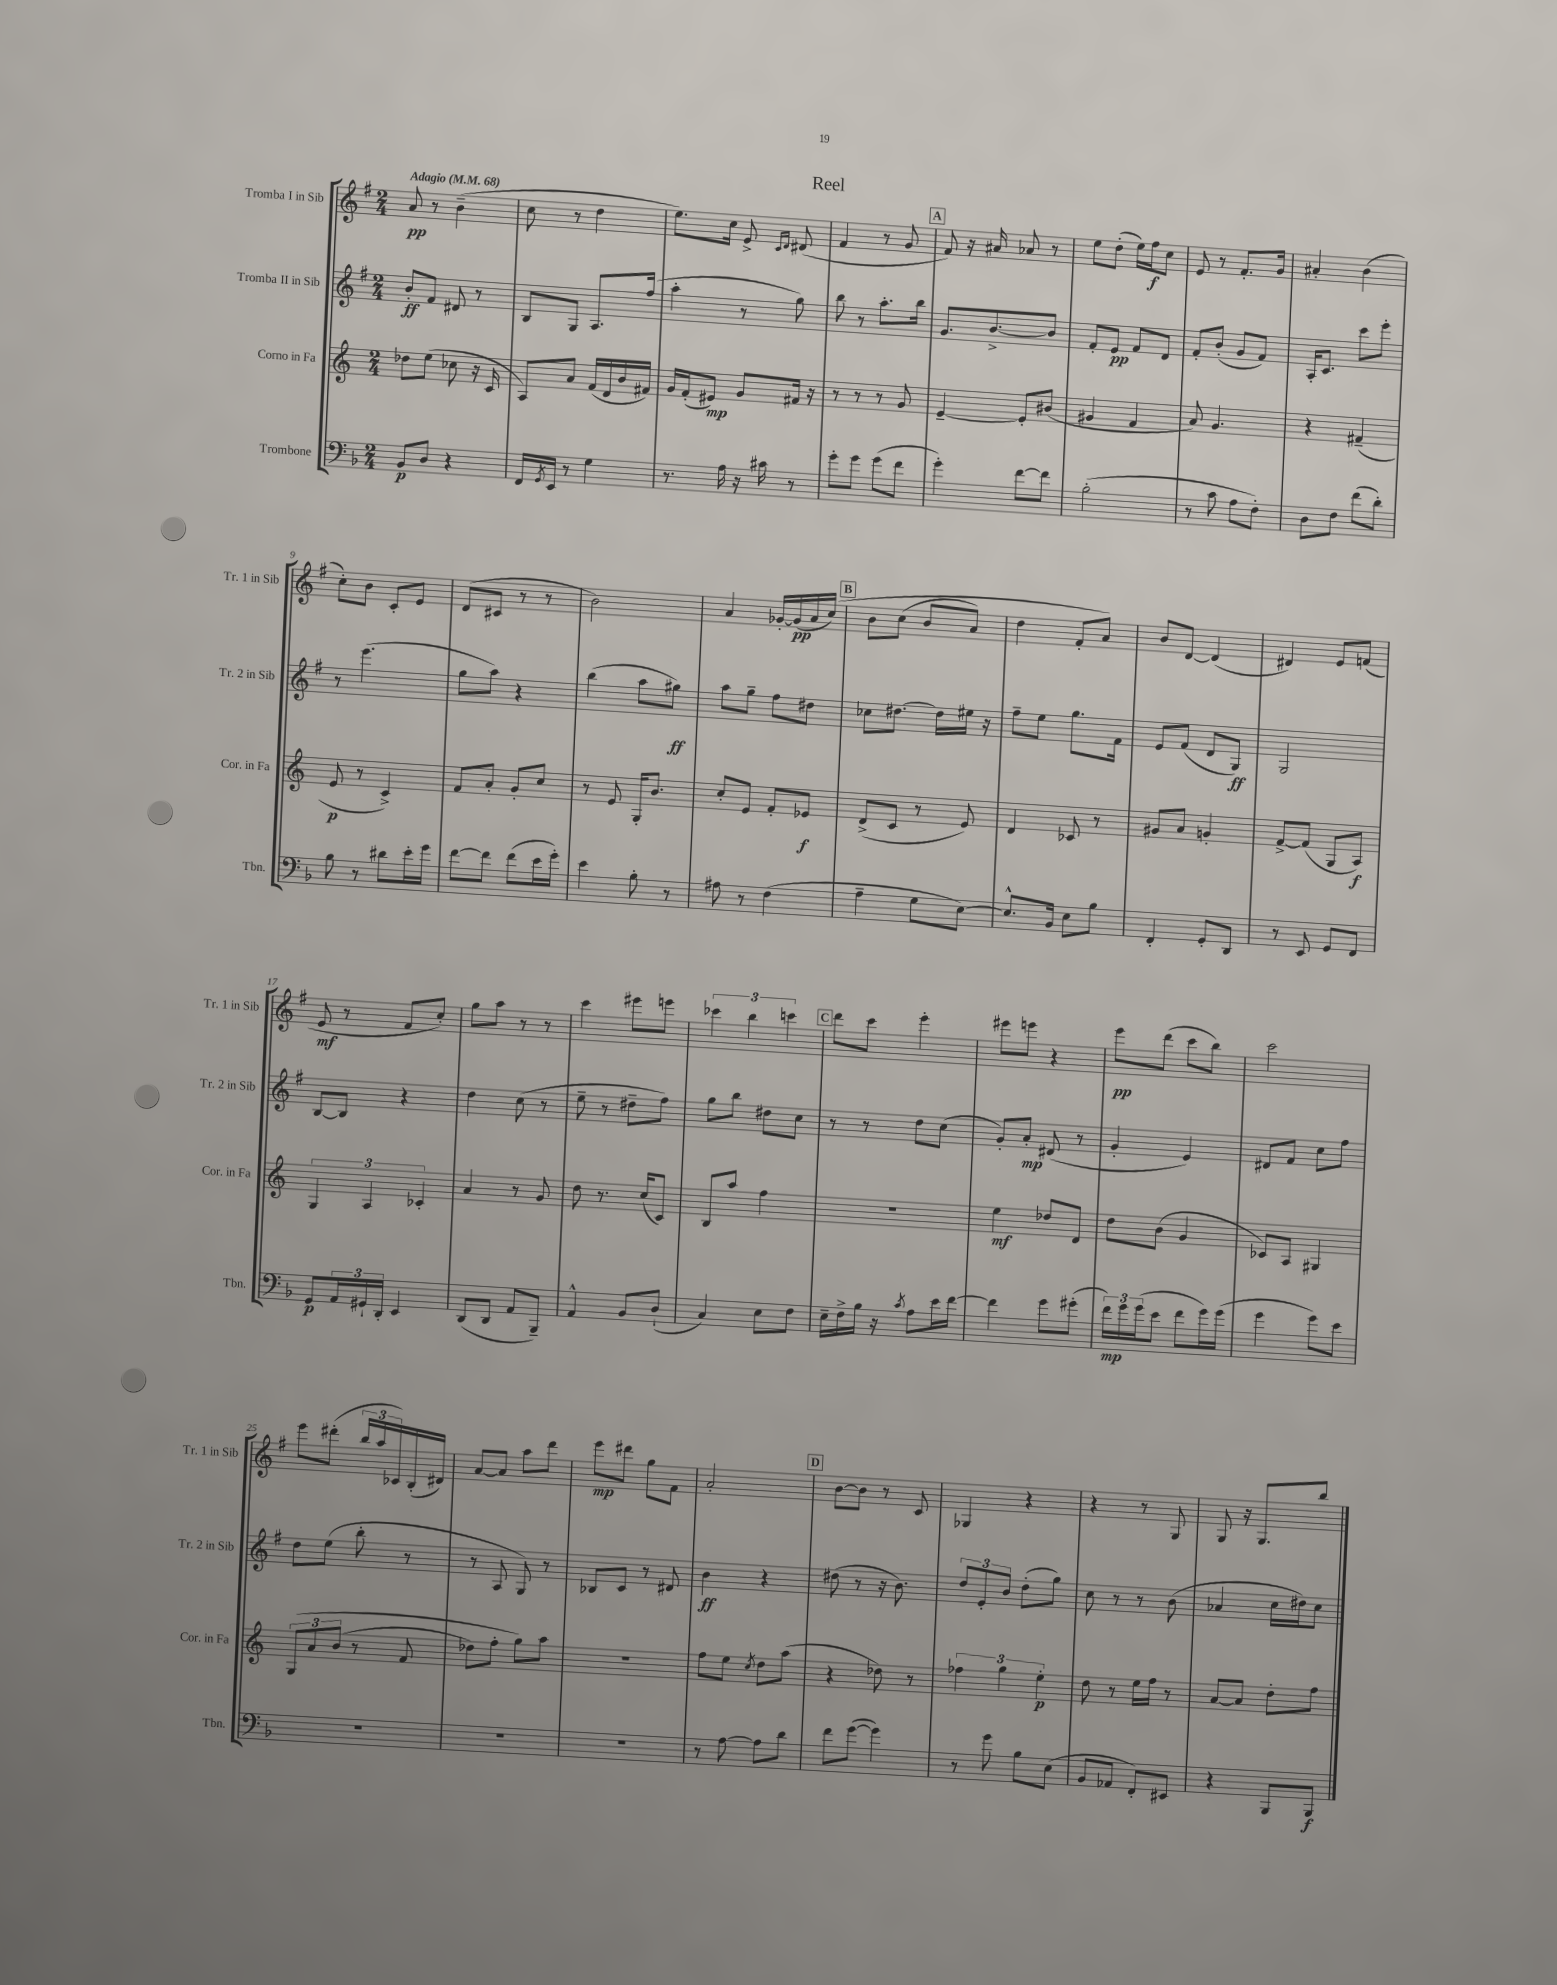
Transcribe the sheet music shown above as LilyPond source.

\header { title = "Reel" }
<<
\new StaffGroup <<
\new Staff = "s0" \with { instrumentName = "Tromba I in Sib" shortInstrumentName = "Tr. 1 in Sib" } {
    \clef treble \key g \major \numericTimeSignature \time 2/4 \tempo "Adagio" 4 = 68
    a'8\pp r8 b'4--( |
    c''8 r8 d''4 |
    e''8.) c''16 e'8-> \grace { c'16 d'16 } dis'8( |
    fis'4 r8 g'8 |
    \mark \markup { \box "A" } fis'8) r16 ais'16 aes'8 r8 |
    e''8 d''8-.( e''16) fis''16\f c''8 |
    e'8 r8 fis'8.-. g'16 |
    ais'4-. b'4( |
    c''8-.) b'8 c'8-. e'8 |
    d'8( cis'8 r8 r8 |
    b'2) |
    a'4 ges'16~-. ges'16\pp( a'16 c''16)\( |
    \mark \markup { \box "B" } b'8 c''8( b'8 a'8) |
    d''4 fis'8-. a'8\) |
    b'8 d'8~ d'4( |
    dis'4) e'8 f'8( |
    e'8\mf r8 fis'8 c''8-.) |
    g''8 a''8 r8 r8 |
    c'''4 eis'''8 e'''8 |
    \tuplet 3/2 { ces'''4 b''4 c'''4 } |
    \mark \markup { \box "C" } d'''8 c'''8 e'''4-. |
    eis'''8 e'''8 r4 |
    e'''8\pp d'''8( c'''8 b''8) |
    c'''2 |
    e'''8 dis'''8-.( \tuplet 3/2 { b''16 a''16 ces'16) } b16-.( dis'16) |
    a'8~ a'8 a''8 d'''8 |
    e'''8\mp dis'''8 g''8 fis'8 |
    a'2-. |
    \mark \markup { \box "D" } b'8~ b'8 r8 c'8 |
    ges4 r4 |
    r4 r8 g8 |
    g8 r16 g8. b''8 \bar "|." |
}
\new Staff = "s1" \with { instrumentName = "Tromba II in Sib" shortInstrumentName = "Tr. 2 in Sib" } {
    \clef treble \key g \major \numericTimeSignature \time 2/4
    b'8-.\ff fis'8 dis'8 r8 |
    b8 g8 a8. fis''16( |
    a''4-. r8 g''8) |
    b''8 r8 a''8.-. b''16 |
    \mark \markup { \box "A" } g'8. b'8.~-> b'8 |
    fis'8-. e'8\pp fis'8 d'8 |
    fis'8-. b'8-.( g'8 fis'8) |
    a16-. c'8. c'''8 e'''8-. |
    r8 e'''4.( |
    g''8 a''8) r4 |
    b''4( a''8 gis''8\ff) |
    a''8 g''8-- fis''8 dis''8 |
    \mark \markup { \box "B" } ces''8 dis''8.~ dis''16 eis''16 r16 |
    fis''8-- e''8 g''8. fis'16 |
    e'8 fis'8( d'8 g8\ff) |
    g2 |
    b8~ b8 r4 |
    d''4 c''8( r8 |
    e''8-- r8 dis''8-- fis''8) |
    g''8 b''8 dis''8 c''8 |
    \mark \markup { \box "C" } r8 r8 d''8 c''8( |
    g'8-.) a'8-.\mp dis'8( r8 |
    g'4-. e'4) |
    dis'8 fis'8 c''8 fis''8 |
    d''8 e''8( b''8-. r8 |
    r8 a8 g8) r8 |
    bes8 c'8 r8 dis'8 |
    b'4\ff r4 |
    \mark \markup { \box "D" } dis''8( r8 r16 b'8.) |
    \tuplet 3/2 { d''8 e'8-. b'8 } d''8-.( g''8) |
    c''8 r8 r8 b'8( |
    aes'4 c''16 dis''16) c''8 \bar "|." |
}
\new Staff = "s2" \with { instrumentName = "Corno in Fa" shortInstrumentName = "Cor. in Fa" } {
    \clef treble \key c \major \numericTimeSignature \time 2/4
    des''8 e''8( ces''8 r16 c'16 |
    a8) a'8 f'16( d'16 b'16 fis'16) |
    g'16 f'16-.( eis'8\mp) g'8 fis'16 r16 |
    r8 r8 r8 g'8 |
    \mark \markup { \box "A" } e'4~-- e'8-. bis'8( |
    gis'4 f'4 |
    a'8) g'4. |
    r4 fis'4--( |
    e'8\p r8 c'4->) |
    f'8 a'8-. g'8-. c''8 |
    r8 e'8 g16-. b'8. |
    c''8-. e'8 f'8-. ees'8\f |
    \mark \markup { \box "B" } d'8->( c'8 r8 e'8) |
    d'4 ces'8 r8 |
    gis'8 a'8 g'4-. |
    f'8~-> f'8( g8 a8\f) |
    \tuplet 3/2 { g4 a4 ces'4-. } |
    a'4 r8 g'8 |
    d''8 r8. c''16( c'8) |
    b8 a''8 f''4 |
    \mark \markup { \box "C" } R2 |
    e''4\mf des''8 d'8 |
    d''8 b'8( g'4 |
    ces'8) a8 gis4 |
    \tuplet 3/2 { g8\( a'8 b'8( } r8 f'8 |
    des''8) f''8-. g''8\) a''8 |
    r2 |
    f''8 e''8 \acciaccatura { c''8 } d''8 a''8( |
    \mark \markup { \box "D" } r4 des''8) r8 |
    \tuplet 3/2 { fes''4 g''4 e''4-.\p } |
    d''8 r8 e''16 f''16 r8 |
    a'8~ a'8 d''8-. f''8 \bar "|." |
}
\new Staff = "s3" \with { instrumentName = "Trombone" shortInstrumentName = "Tbn." } {
    \clef bass \key f \major \numericTimeSignature \time 2/4
    bes,8\p d8 r4 |
    f,16 \acciaccatura { g,8 } e,16 r8 g4 |
    r8. a16 r16 cis'16 r8 |
    g'8-. g'8 g'8( f'8 |
    \mark \markup { \box "A" } g'4-.) f'8~ f'8 |
    bes2-.( |
    r8 c'8 a8 f8-.) |
    d8 f8 f'8( d'8-.) |
    bes8 r8 dis'8 e'16-. g'16 |
    f'8~ f'8 f'8( e'16 g'16-.) |
    e'4 bes8-. r8 |
    ais8 r8 f4( |
    \mark \markup { \box "B" } a4-- g8 e8~) |
    e8.-^ bes,16 e8 bes8 |
    f,4-. g,8-. d,8 |
    r8 e,8 g,8 f,8 |
    g,8\p \tuplet 3/2 { a,16 gis,16-! d,16-. } e,4 |
    d,8( d,8 a,8 bes,,8--) |
    a,4-^ bes,8 d8-!( |
    c4) e8 f8 |
    \mark \markup { \box "C" } e16-- f16-> bes16 r16 \acciaccatura { c'8 } a8 e'16 f'16~ |
    f'4 g'8 gis'8-.( |
    \tuplet 3/2 { f'16\mp) g'16 g'16( } e'8 f'8 g'16) g'16( |
    g'4 g'8) e'8 |
    R2 |
    R2 |
    R2 |
    r8 a8~ a8 d'8 |
    \mark \markup { \box "D" } f'8 g'8~( g'4) |
    r8 g'8 bes8 e8( |
    bes,8 aes,8 f,8-.) eis,8 |
    r4 bes,,8 bes,,8\f \bar "|." |
}
>>
>>
